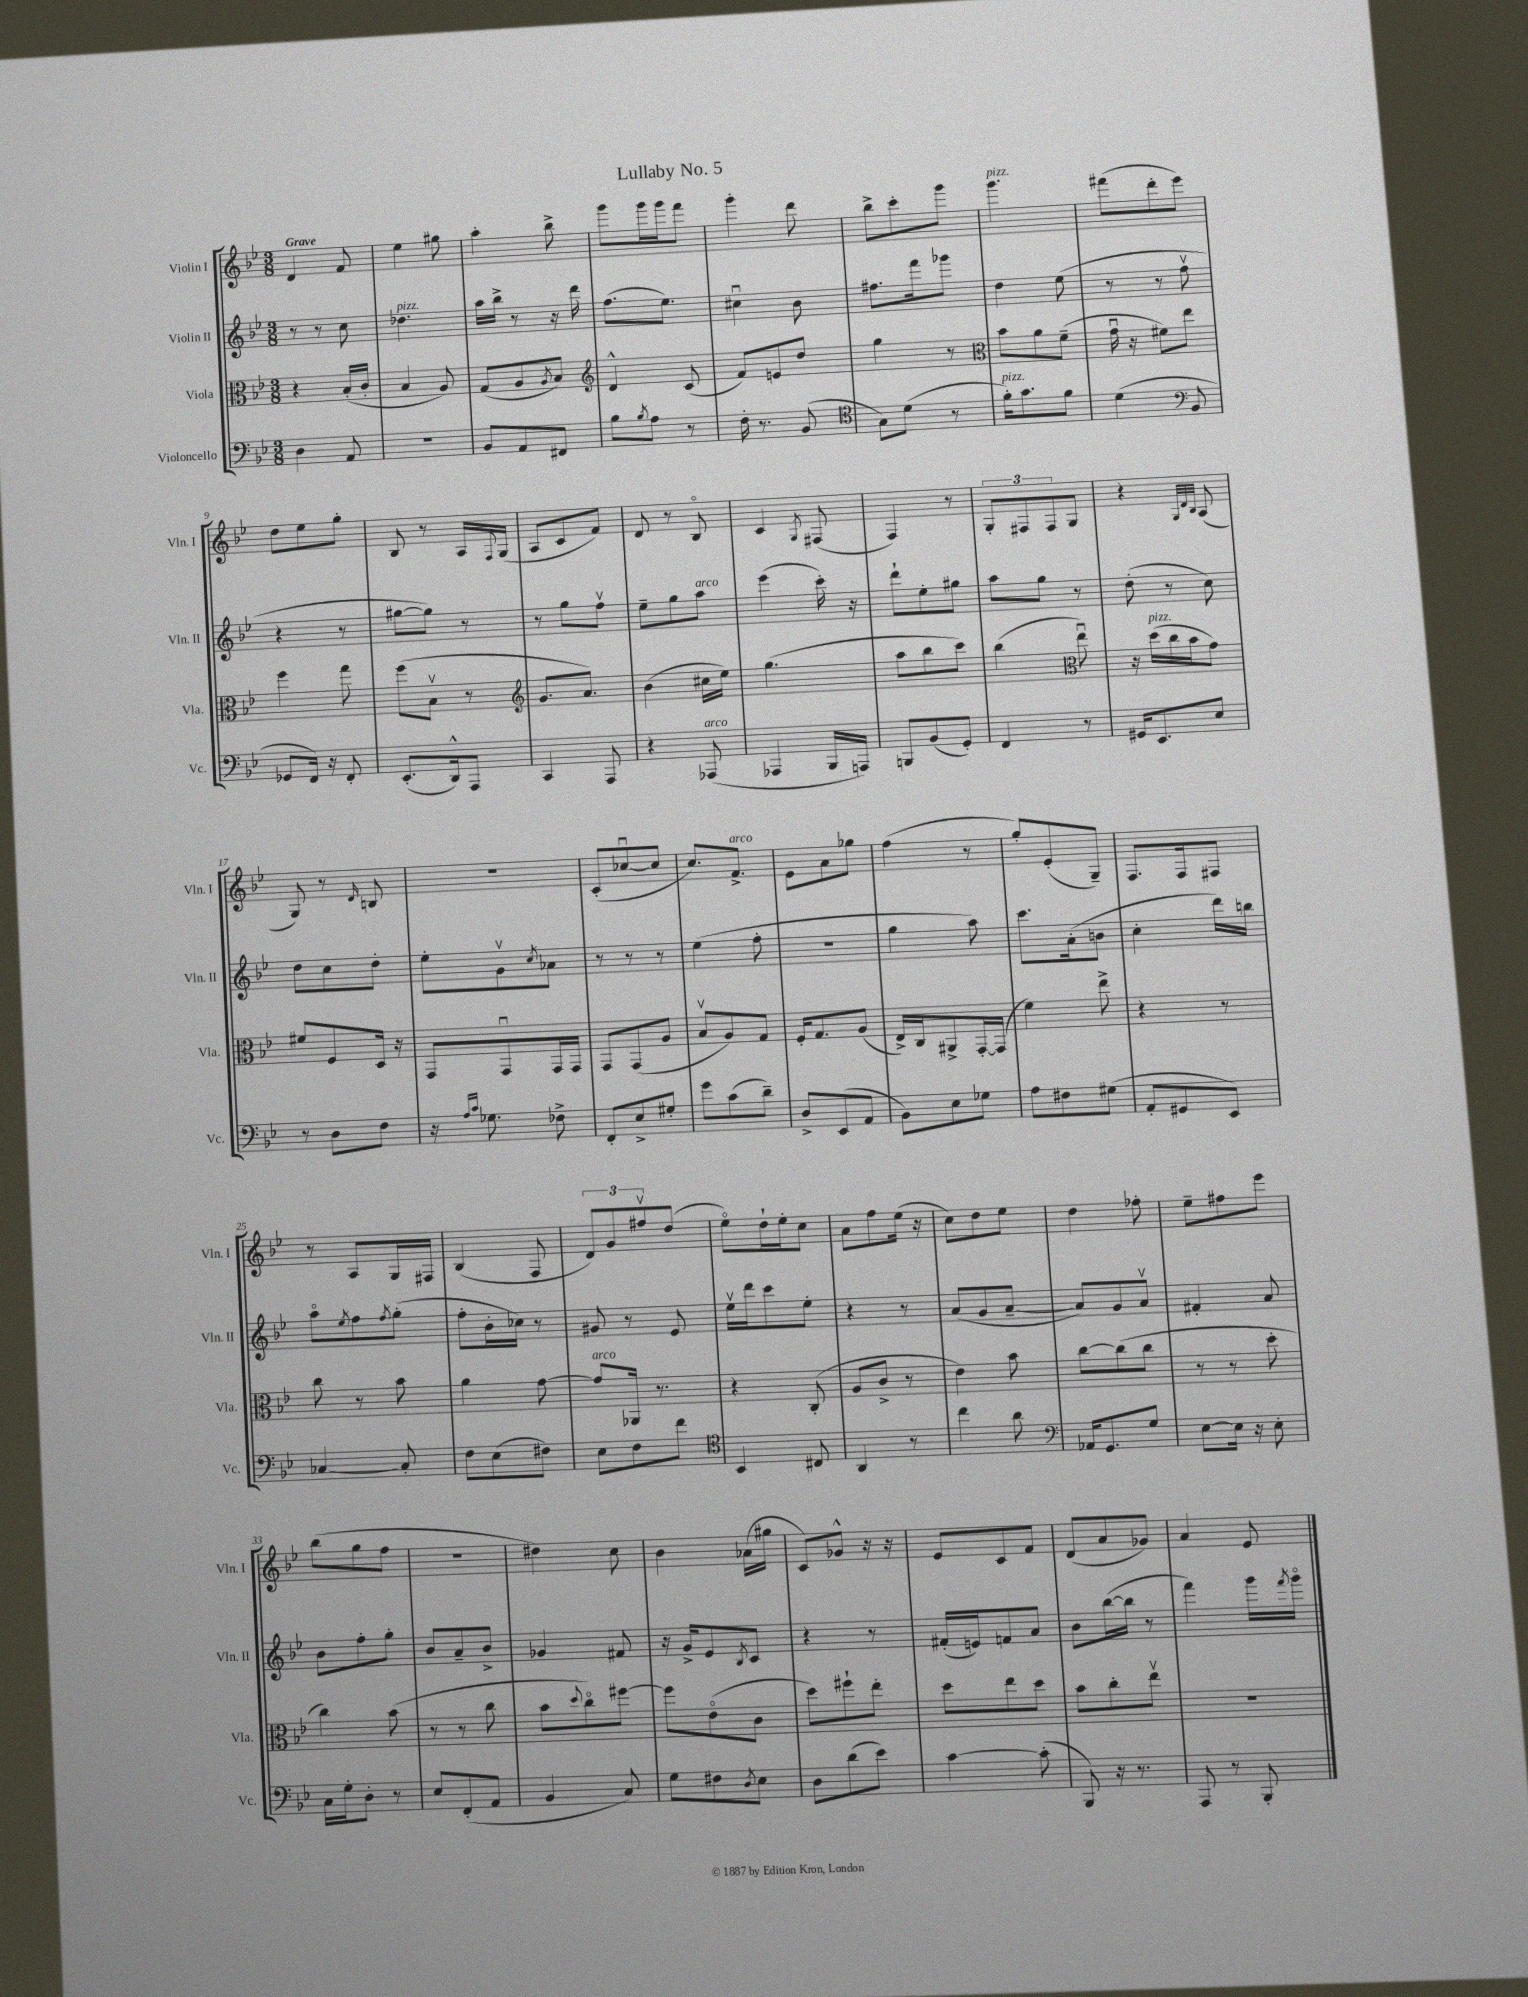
\header { title = "Lullaby No. 5" }
<<
\new StaffGroup <<
\new Staff = "s0" \with { instrumentName = "Violin I" shortInstrumentName = "Vln. I" } {
    \clef treble \key bes \major \numericTimeSignature \time 3/8 \tempo "Grave"
    d'4 f'8 |
    ees''4 gis''8 |
    a''4-. bes''8-> |
    g'''8 g'''16 g'''16 f'''8 |
    g'''4-. d'''8 |
    bes''8-> c'''8-. g'''8 |
    g'''4.^\markup { \italic "pizz." } |
    fis'''8( d'''8-. ees'''8) |
    d''8 ees''8 g''8-. |
    bes8 r8 a16 \appoggiatura { f8 } g16( |
    a8 c'8 f'8) |
    d'8 r8 bes8\flageolet |
    c'4 \acciaccatura { g8 } fis8( |
    f4) r8 |
    \tuplet 3/2 { g8-. fis8 fis8 } g8 |
    r4 \grace { g32 d'32 bes32 } a8( |
    g8) r8 \grace { d'16 } b8 |
    R4. |
    c'8-.( ces''8~\downbow ces''8 |
    c''8.) f'8.->^\markup { \italic "arco" } |
    ees'8 a'8 ges''8 |
    f''4( r8 |
    g''8-.) ees'8-.( g8--) |
    f8. f16 fis8 |
    r8 a8 g16 fis16 |
    bes4( f8 |
    \tuplet 3/2 { d'8) g'8 fis''8\upbow } d''8( |
    ees''8\flageolet) d''16-! ees''16-. c''8 |
    a'8 f''8 ees''16( r16 |
    c''8) d''8 ees''8 |
    d''4 fes''8-. |
    ees''8-- fis''8 ees'''8 |
    bes''8( g''8 f''8 |
    r4. |
    dis''4) c''8 |
    bes'4 aes'16( gis''16 |
    c'8) ges'8-^ r16 r16 |
    ees'8 c'8 f'8 |
    d'8( a'8 ges'8) |
    a'4 ees'8 \bar "|." |
}
\new Staff = "s1" \with { instrumentName = "Violin II" shortInstrumentName = "Vln. II" } {
    \clef treble \key bes \major \numericTimeSignature \time 3/8
    r8 r8 c''8 |
    des''4.^\markup { \italic "pizz." } |
    a''16 bes''16-> r8 r16 d'''16 |
    f''8.( ees''8.) |
    cis''4\downbow bes'8 |
    fis''8. f'''16 ges'''8 |
    d''4 ees''8( |
    r8 r8 f''8\upbow |
    r4 r8 |
    gis''8~ gis''8) r8 |
    r8 g''8 f''8\upbow |
    ees''8-- g''8 a''8^\markup { \italic "arco" } |
    ees'''4( c'''16-.) r16 |
    d'''8-! ees''8-. gis''8 |
    a''8 g''8 r8 |
    d''8-.( r8 c''8) |
    d''8 c''8 d''8-. |
    ees''8-. g'8\upbow \acciaccatura { c''8 } aes'8 |
    r8 r8 r8 |
    ees''4( f''8-. |
    r4. |
    g''4 a''8) |
    c'''8. a'16-.( b'8 |
    c''4-. d'''16) b''16 |
    a''8\flageolet \acciaccatura { ees''8 } f''8 \acciaccatura { f''8 } g''8-.( |
    f''8-. bes'16-. ces''16) r8 |
    gis'8 r8 ees'8 |
    ees''16\upbow d'''16 c'''8 ees''8-. |
    r4 r8 |
    a'8( g'8 a'8~-- |
    a'8) g'8 a'8\upbow |
    fis'4-. a'8 |
    bes'8 f''8-. g''8-. |
    bes'8 a'8-- bes'8-> |
    ges'4 fis'8 |
    r16 g'16-> ees'8 \acciaccatura { bes8 } c'8 |
    r4 r8 |
    fis'16-.( e'16) f'8 a'8 |
    bes'8 bes''16~( bes''16 r8 |
    f'''4) g'''16 \acciaccatura { f'''8 } g'''16\flageolet \bar "|." |
}
\new Staff = "s2" \with { instrumentName = "Viola" shortInstrumentName = "Vla." } {
    \clef alto \key bes \major \numericTimeSignature \time 3/8
    r4 bes16-.( c'16-. |
    bes4 a8) |
    g8( a8 \acciaccatura { a8 } bes8) |
    \clef treble d'4-^ c'8( |
    f'8) e'8 d''8 |
    g''4 r8 |
    \clef alto bes'8 a'8 f'8--( |
    g'16\downbow r16 fis'8) ees''8 |
    f''4 g''8 |
    f''8( bes8\upbow r8 |
    \clef treble g'8. a'8.) |
    bes'4( cis''16 ees''16) |
    g''4.( |
    a''8 bes''8 c'''8) |
    bes''4( \clef alto ees''8\downbow) |
    r16 d''16^\markup { \italic "pizz." }( c''16 bes'16 g'8) |
    fis'8 f8 d16 r16 |
    g,8 g,8\downbow g,16 g,16 |
    g,8 g,8( a8 |
    bes8\upbow a8) g8 |
    f16-. g8. a8( |
    ees16->) c16 ais,8-> g,16~-. g,16( |
    f'4) ees''8-> |
    r4 r8 |
    c''8 r8 bes'8 |
    a'4 g'8~ |
    g'8^\markup { \italic "arco" } aes,16 r8. |
    r4 c8-.( |
    a8 c'8-> r8 |
    ees'4) bes'8 |
    c''8~ c''8( c''8 |
    r8 r8 d''8-. |
    c''4) bes'8( |
    r8 r8 c''8 |
    bes'8 \appoggiatura { d''8 } c''8\flageolet) fis''8~ |
    fis''8 ees'8\flageolet( c'8 |
    d''8) fis''8-! ees''8-. |
    d''8 ees''8 d''8 |
    bes'8 c''8-. ees''8\upbow |
    R4. \bar "|." |
}
\new Staff = "s3" \with { instrumentName = "Violoncello" shortInstrumentName = "Vc." } {
    \clef bass \key bes \major \numericTimeSignature \time 3/8
    d4 a,8 |
    R4. |
    bes,8 a,8 fis,8 |
    bes8 \acciaccatura { bes8 } a8 r8 |
    f16-. r8. bes,8( |
    \clef tenor g8) d'8( r8 |
    f'16-.^\markup { \italic "pizz." }) g'8. f'8 |
    d'4( \clef bass bes,8 |
    ges,8 f,16) r16 f,8-. |
    ees,8.-.( d,16-^) a,,8 |
    c,4 a,,8 |
    r4 aes,,8^\markup { \italic "arco" }( |
    aes,,4 bes,,16 a,,16) |
    b,,8 bes,8( g,8-.) |
    f,4 r8 |
    gis,16 ees,8. ees8 |
    r8 d8 f8 |
    r16 \grace { a16 c'16 } ges8. fes8-> |
    f,8-. ees8-> gis8-. |
    g'8 c'8( d'8--) |
    d8-> ees,8( a,8 |
    bes,8) ees8 ges8 |
    a8 fis8 gis8( |
    a,8-. gis,8 ees,8) |
    ces4~ ces8-. |
    f8 ees8( fis8) |
    ees8 f8 f'8 |
    \clef tenor bes,4 cis8 |
    a,4 r8 |
    c''4 a'8 |
    \clef bass aes,16 g,8. g8 |
    ees8~ ees16 r16 ees8-. |
    c16 g16-. d8-. r8 |
    ees8 f,8-.( a,8 |
    bes,4 c8) |
    g8 fis8 \acciaccatura { d8 } ees8 |
    d8 d'8( ees'8) |
    c'4~ c'8-.( |
    bes,,8) r16 r8. |
    a,,8 r8 bes,,8-. \bar "|." |
}
>>
>>
